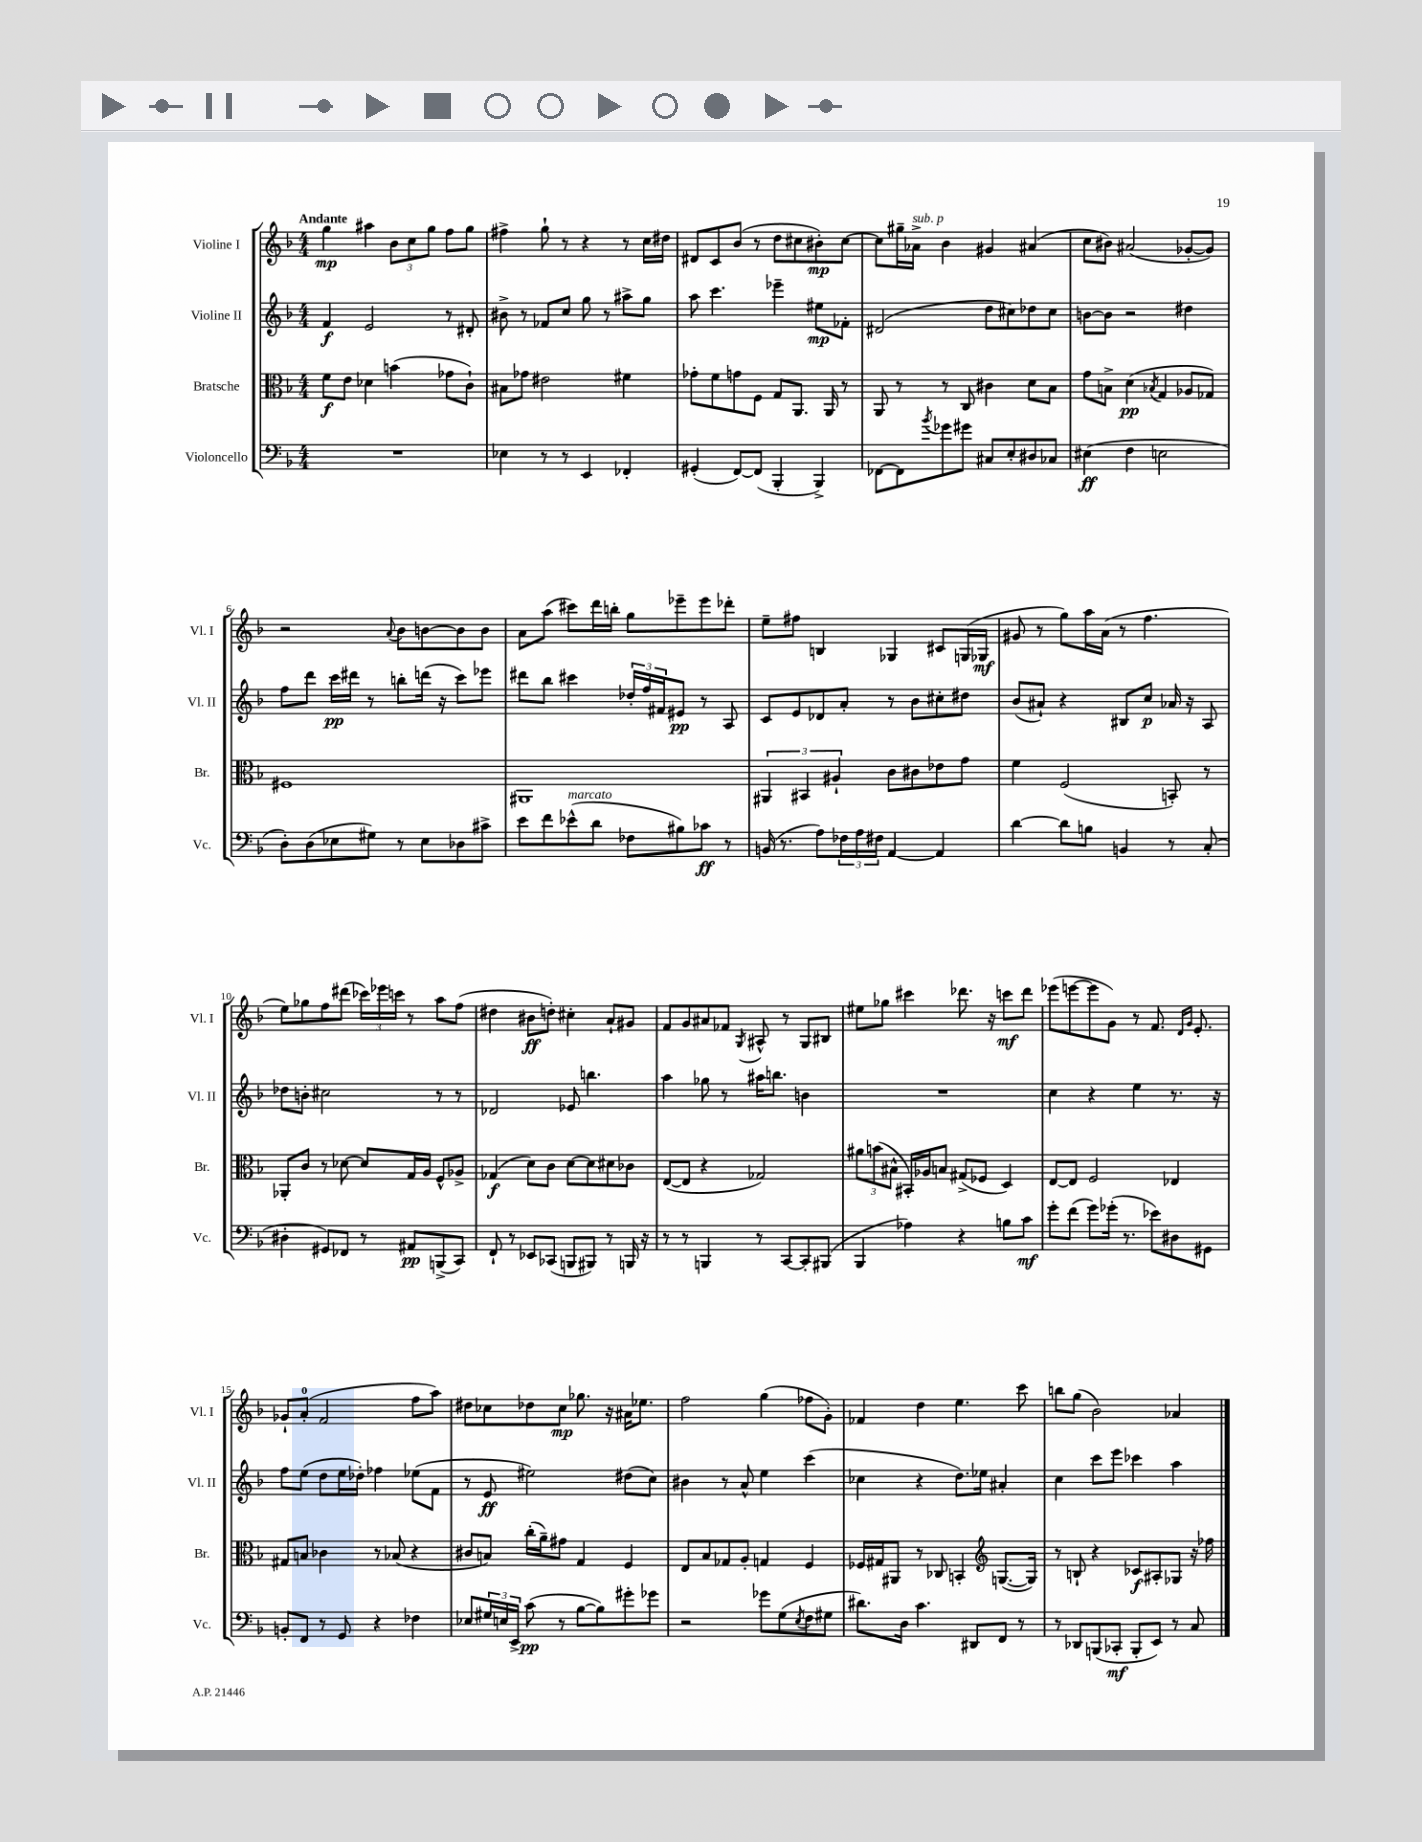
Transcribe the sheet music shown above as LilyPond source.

<<
\new StaffGroup <<
\new Staff = "s0" \with { instrumentName = "Violine I" shortInstrumentName = "Vl. I" } {
    \clef treble \key f \major \numericTimeSignature \time 4/4 \tempo "Andante"
    g''4\mp ais''4 \tuplet 3/2 { bes'8 c''8 g''8 } f''8 g''8 |
    fis''4-> g''8-! r8 r4 r8 c''16 dis''16 |
    dis'8 c'8 bes'8( r8 d''8 cis''8 bis'8-.\mp) cis''8~ |
    cis''8 gis''16-- aes'16->^\markup { \italic "sub. p" } bes'4 gis'4 ais'4( |
    c''8 bis'8) ais'2( ges'8~-. ges'8) |
    r2 \appoggiatura { a'8 } bes'8 b'8~ b'8 b'8 |
    a'8 a''8( cis'''8) d'''16 b''16-. g''8 ees'''8-- ees'''8 des'''8-. |
    e''8-- fis''8 b4 ges4 cis'8 g16( ges16\mf |
    gis'8 r8 g''8) a''16 a'16( r8 f''4. |
    e''8) ges''8 f''8 dis'''8( \tuplet 3/2 { ces'''16) ees'''16 c'''16 } r8 a''8 f''8( |
    dis''4 bis'8\ff d''8-.) cis''4-. a'8-! gis'8 |
    f'8 g'8 ais'8 fes'8 \acciaccatura { g8 } ais8-^ r8 g8 bis8 |
    eis''8 ges''8 cis'''4 des'''8. r16 c'''8\mf des'''8 |
    ees'''8( e'''8~ e'''8 g'8) r8 f'8. \grace { d'16 g'16 } e'8.-. |
    ges'8-! a'8-0-.( f'2 f''8 a''8) |
    dis''8 ces''8 des''8 ces''8\mp ges''8. r16 ais'16 ees''8. |
    f''2 g''4( fes''8 g'8-.) |
    fes'4 d''4 e''4. c'''8 |
    b''8 g''8( bes'2) aes'4 \bar "|." |
}
\new Staff = "s1" \with { instrumentName = "Violine II" shortInstrumentName = "Vl. II" } {
    \clef treble \key f \major \numericTimeSignature \time 4/4
    f'4\f e'2 r8 dis'8-. |
    bis'8-> r8 fes'8 c''8 g''8 r8 ais''8-> g''8 |
    a''8 c'''4. ees'''4-- eis''8\mp fes'8-. |
    dis'2( d''8 cis''8) des''8 cis''8 |
    b'8~ b'8 r2 dis''4 |
    f''8 d'''8 c'''16\pp dis'''16 r8 b''8-. d'''16( r16 c'''8) ees'''8 |
    dis'''8 bes''8 cis'''4 \tuplet 3/2 { des''16-. f''16 fis'16 } eis'8\pp r8 a8 |
    c'8 e'8 des'8 a'8-. r8 bes'8 cis''8-. dis''8 |
    bes'8( ais'8-!) r4 bis8 c''8\p aes'16 r16 a8 |
    des''8 b'8-. cis''2 r8 r8 |
    des'2 ees'8 b''4. |
    a''4 ges''8 r8 ais''16 b''8. b'4 |
    R1 |
    c''4 r4 e''4 r8. r16 |
    f''8 e''8( d''8 e''16 des''16-.) fes''4 ees''8( f'8 |
    r8 e'8\ff eis''2) dis''8( c''8) |
    bis'4 r8 a'8-^ e''4 c'''4( |
    ces''4 r4 d''8.) ees''16 ais'4-. |
    c''4 c'''8 e'''8 ces'''4 a''4 \bar "|." |
}
\new Staff = "s2" \with { instrumentName = "Bratsche" shortInstrumentName = "Br." } {
    \clef alto \key f \major \numericTimeSignature \time 4/4
    f'8\f e'8 des'4 b'4( ges'8 c'8-!) |
    bis8 ges'8 eis'2 fis'4 |
    ges'8-. f'8 g'8 f8 g8 a,8. a,16 r8 |
    a,8 r8 r8 c8 cis'4 d'8 bes8 |
    g'8 b8-> d'4\pp( \acciaccatura { bes8 } g4 aes8 ges8) |
    fis1 |
    ais,1 |
    \tuplet 3/2 { ais,4 bis,4 ais4-! } c'8 cis'8 ees'8 g'8 |
    f'4 f2( b,8-.) r8 |
    aes,8-. c'8 r8 des'8~ des'8 g16 a16 f8-^ aes8-> |
    ges4\f( d'8) c'8 d'8~ d'8 dis'8 ces'8 |
    e8~( e8 r4 ges2) |
    \tuplet 3/2 { ais'8 b'8( bis8-^ } bis,16-.) aes16 b8 gis8->( fes8 d4) |
    e8~ e8 f2 ees4 |
    gis8 b8 ces'4 r8 bes8( r4 |
    cis'8 b8) c''16-.( a'16--) gis'8 g4 f4 |
    e8 bes8 ges8 a8-. g4 f4 |
    fes16 gis16 ais,8 r8 ces8 b,4-. \clef treble g8.~( g16) |
    r8 b8-! r4 ces'8\f ais8-. ges8 r16 fes''16 \bar "|." |
}
\new Staff = "s3" \with { instrumentName = "Violoncello" shortInstrumentName = "Vc." } {
    \clef bass \key f \major \numericTimeSignature \time 4/4
    R1 |
    ees4 r8 r8 e,4 fes,4-. |
    gis,4-.( f,8~) f,8( bes,,4-. bes,,4->) |
    fes,8~ fes,8 \acciaccatura { bes'8 } ges'8 gis'8 cis8 e8-. dis8 ces8 |
    eis4\ff( f4 e2 |
    d8-.) d8( ees8 gis8) r8 ees8 des8 cis'8-> |
    e'8 f'8 ees'8-^^\markup { \italic "marcato" }( d'8 fes8 bis8) ces'8\ff r8 |
    b,16( r8. a8) \tuplet 3/2 { fes16 a16 fis16 } a,4~ a,4 |
    d'4~ d'8 b8 b,4 r8 c8-.( |
    dis4-. gis,8) fes,8 r8 ais,8\pp b,,8->( c,8) |
    f,8-! r8 ees,8 ces,8( b,,8 bis,,8) r8 b,,16 r16 |
    r8 r8 b,,4 r8 c,8~ c,8-. bis,,8( |
    bes,,4 aes4) r4 b8 c'8\mf |
    g'8-. f'8( g'8) ges'16-.( r8. ees'8) dis8 gis,8 |
    b,8-. f,8 r8 g,8 r4 fes4 |
    ees8 \tuplet 3/2 { gis16 e16 e,16-> } c'8\pp( r8 bes8~ bes8) gis'8-. ges'8 |
    r2 ges'8 g8( \acciaccatura { e8 } f8 gis8 |
    dis'8.) d16 c'4. dis,8 f,8 r8 |
    r8 des,8 b,,8( ces,8-.\mf b,,8-. e,8) r8 c8 \bar "|." |
}
>>
>>
